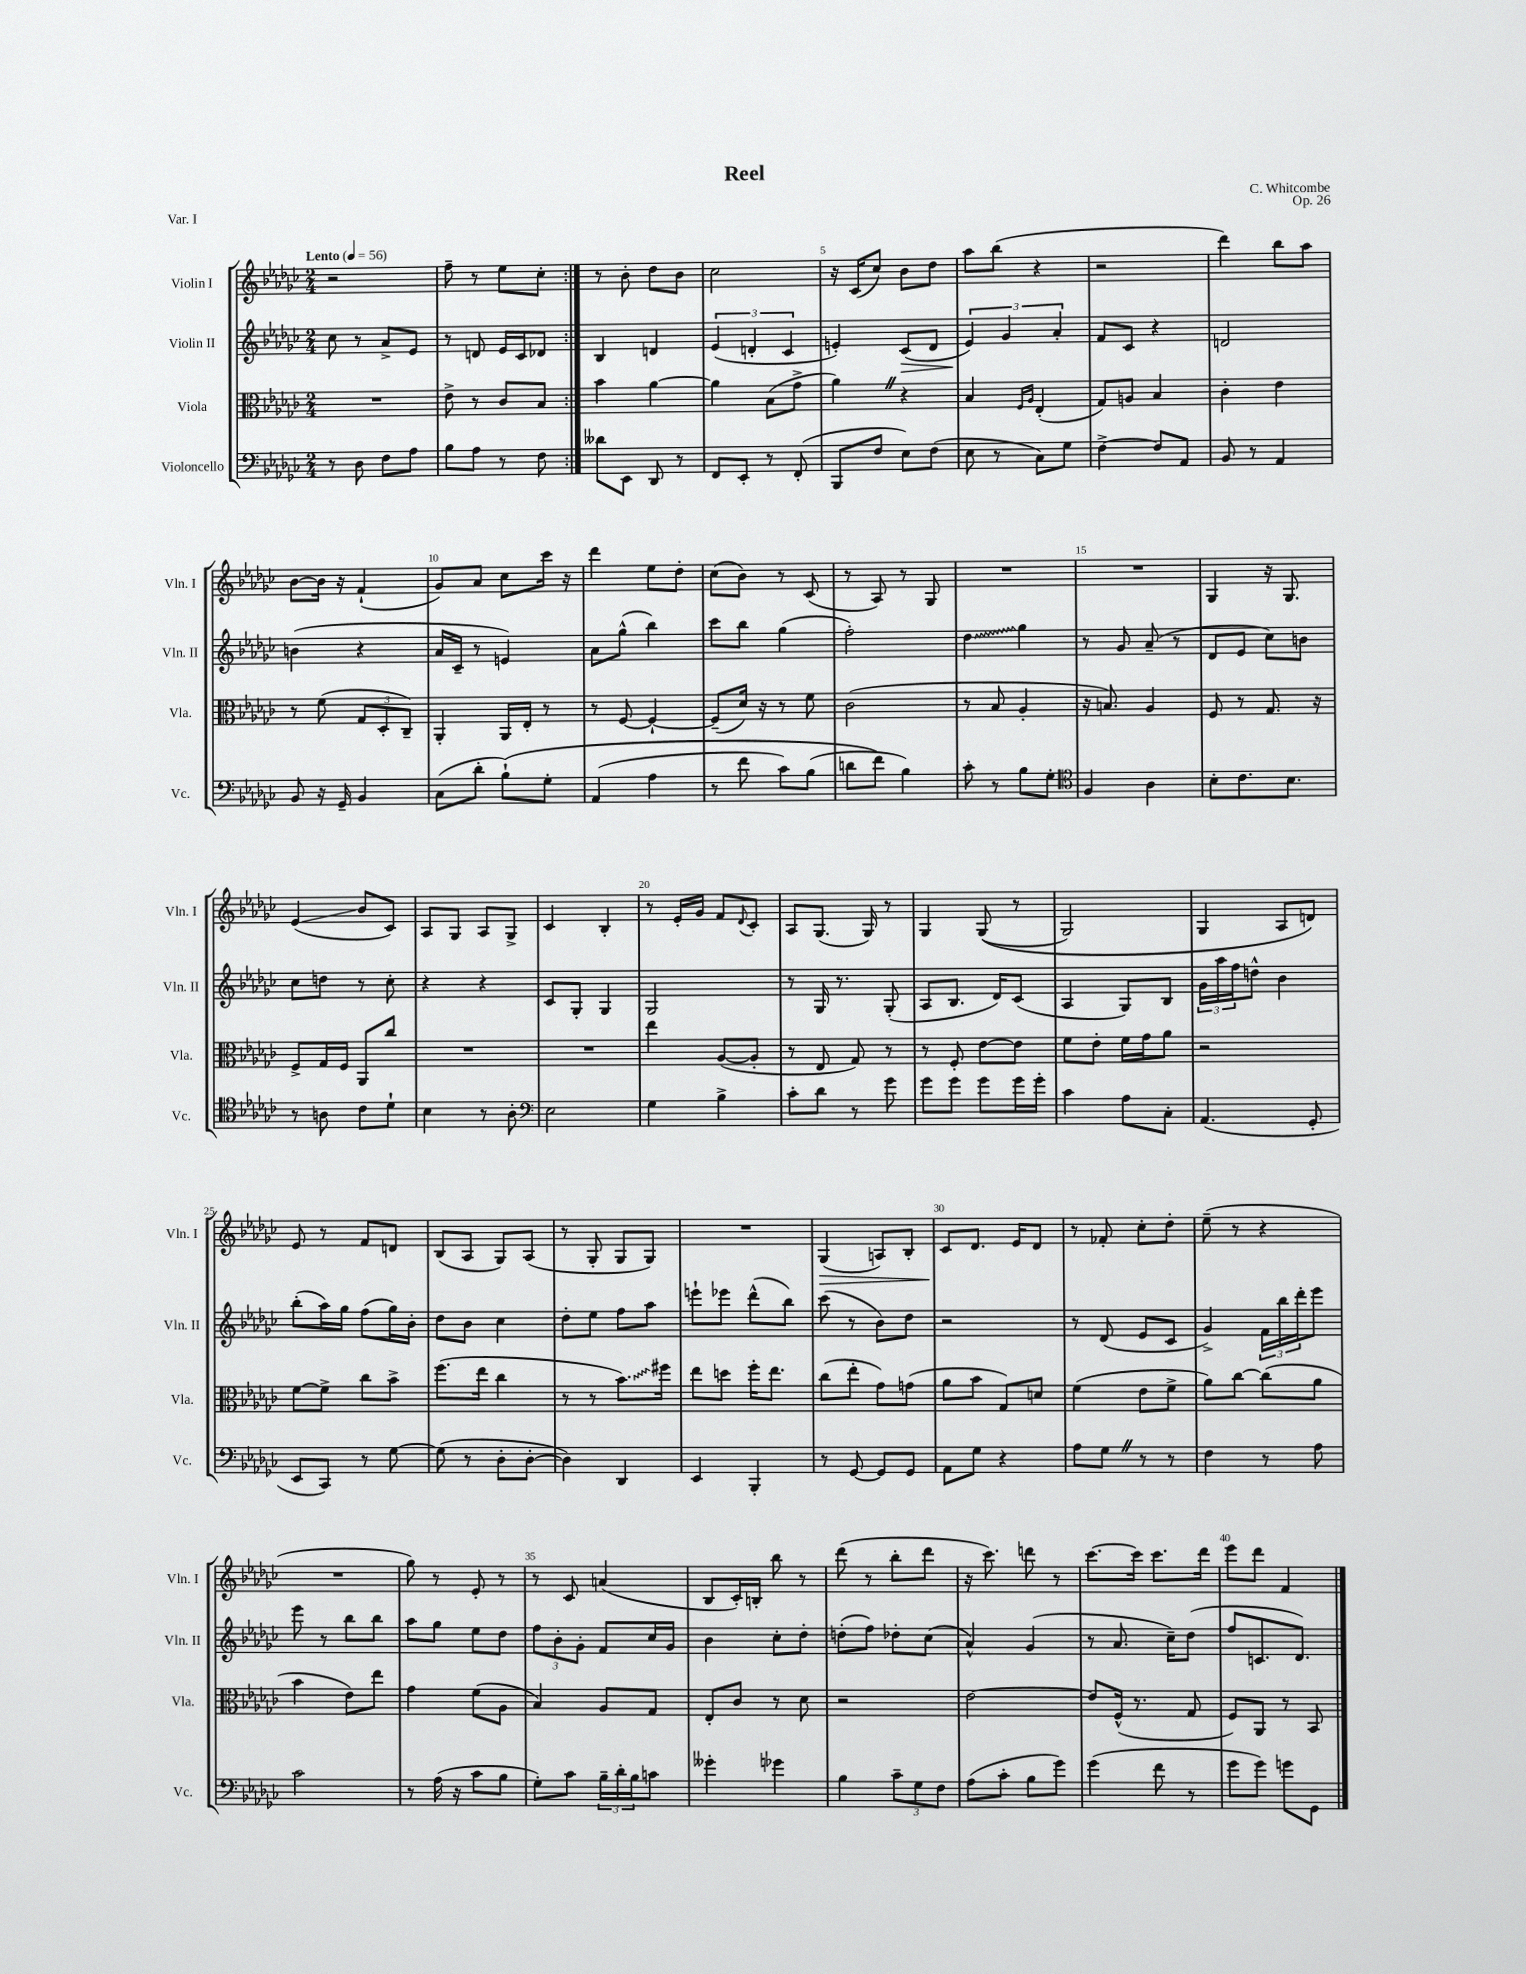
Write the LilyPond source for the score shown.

\header { title = "Reel" composer = "C. Whitcombe" opus = "Op. 26" piece = "Var. I" }
<<
\new StaffGroup <<
\new Staff = "s0" \with { instrumentName = "Violin I" shortInstrumentName = "Vln. I" } {
    \clef treble \key ges \major \numericTimeSignature \time 2/4 \tempo "Lento" 4 = 56
    \repeat volta 2 { r2 |
    f''8-- r8 ees''8 ces''8-. | }
    r8 bes'8-. des''8 bes'8 |
    ces''2 |
    r16 ces'16( ces''8) bes'8 des''8 |
    aes''8 bes''8( r4 |
    r2 |
    des'''4) bes''8 aes''8 |
    bes'8~ bes'16 r16 f'4-!( |
    ges'8) aes'8 ces''8 ces'''16 r16 |
    des'''4 ees''8 des''8-. |
    ces''8( bes'8) r8 ces'8( |
    r8 aes8) r8 ges8 |
    R2 |
    R2 |
    ges4 r16 ges8. |
    ees'4\glissando( bes'8 ces'8) |
    aes8 ges8 aes8 ges8-> |
    ces'4 bes4-. |
    r8 ees'16-. ges'16 f'8 \appoggiatura { des'8 } ces'8-. |
    aes8 ges8.( ges16) r8 |
    ges4 ges8(\( r8 |
    ges2) |
    ges4 aes8 d'8\) |
    ees'8 r8 f'8 d'8 |
    bes8( aes8 ges8) aes8( |
    r8 ges8-. ges8 ges8) |
    R2 |
    ges4\>( a8) bes8-. |
    ces'8\! des'8. ees'16 des'8 |
    r8 fes'8-. ces''8-. des''8-. |
    ees''8--( r8 r4 |
    R2 |
    ges''8) r8 ees'8-. r8 |
    r8 ces'8 a'4( |
    bes8 ces'16-.) b16-. bes''8 r8 |
    des'''8( r8 bes''8-. des'''8 |
    r16 ces'''8.) d'''8 r8 |
    ces'''8.~ ces'''16 ces'''8. des'''16 |
    ees'''8 des'''8 f'4 \bar "|." |
}
\new Staff = "s1" \with { instrumentName = "Violin II" shortInstrumentName = "Vln. II" } {
    \clef treble \key ges \major \numericTimeSignature \time 2/4
    \repeat volta 2 { ces''8 r8 aes'8-> ees'8 |
    r8 d'8 ees'16 ces'16 des'8 | }
    bes4 d'4 |
    \tuplet 3/2 { ees'4( d'4-. ces'4 } |
    e'4-.) ces'8\>( des'8 |
    \tuplet 3/2 { ees'4\!) ges'4 aes'4-. } |
    f'8 ces'8 r4 |
    d'2 |
    b'4( r4 |
    aes'16 ces'16-- r8 e'4) |
    aes'8 ges''8-^( bes''4) |
    ces'''8 bes''8 ges''4( |
    f''2-.) |
    \once \override Glissando.style = #'zigzag des''4\glissando ges''4 |
    r8 ges'8 aes'8--( r8 |
    des'8 ees'8 ces''8) b'8 |
    ces''8 d''8 r8 ces''8-. |
    r4 r4 |
    ces'8 ges8-. ges4 |
    ges2 |
    r8 ges16 r8. ges8-.( |
    aes8 bes8. des'16) ces'8( |
    aes4 ges8) bes8 |
    \tuplet 3/2 { ges'16 aes''16 f''16 } d''8-^ bes'4 |
    bes''8-.( aes''16) ges''16 f''8( ges''16) bes'16-. |
    des''8 bes'8 ces''4 |
    des''8-. ees''8 f''8 aes''8 |
    e'''8-! ees'''8 des'''8-^( bes''8) |
    ces'''8( r8 bes'8) des''8 |
    r2 |
    r8 des'8( ees'8 ces'8 |
    ges'4->) \tuplet 3/2 { f'16 bes''16 des'''16-. } ees'''8 |
    ees'''8 r8 bes''8 bes''8 |
    aes''8 ges''8 ees''8 des''8 |
    \tuplet 3/2 { f''8 bes'8-. ges'8-. } f'8 ces''16 ges'16 |
    bes'4 ces''8-. des''8-. |
    d''8-.( f''8) des''8-. ces''8( |
    aes'4-^) ges'4( |
    r8 aes'8. ces''16--) des''8( |
    f''8 c'8. des'8.) \bar "|." |
}
\new Staff = "s2" \with { instrumentName = "Viola" shortInstrumentName = "Vla." } {
    \clef alto \key ges \major \numericTimeSignature \time 2/4
    \repeat volta 2 { R2 |
    ees'8-> r8 ces'8 bes8 | }
    bes'4 aes'4~ |
    aes'4 bes8( ges'8-> |
    aes'4) \once \override BreathingSign.text = \markup { \musicglyph "scripts.caesura.straight" } \breathe r4 |
    bes4 \grace { f16 aes16 } ees4-.( |
    ges8) a8 bes4 |
    ces'4-. ees'4 |
    r8 f'8( \tuplet 3/2 { ges8 des8-. ces8--) } |
    aes,4-. aes,16 ees16-. r8 |
    r8 f8~ f4~-! |
    f8--( des'16) r16 r8 f'8 |
    ces'2( |
    r8 bes8 aes4-. |
    r16 b8.) aes4 |
    f8 r8 ges8. r16 |
    f8-> ges16 f16 aes,8 ces''8 |
    R2 |
    R2 |
    ees''4 aes8~( aes8-. |
    r8 ees8 ges8) r8 |
    r8 f8-. ees'8~ ees'8 |
    f'8 ees'8-. f'16 ges'16 aes'8 |
    r2 |
    f'8~ f'8-> ces''8 bes'8-> |
    f''8.( ees''16 ces''4 |
    r8 r8 \once \override Glissando.style = #'zigzag bes'8.\glissando) fis''16 |
    ees''8 d''8 f''16-. ees''8. |
    ces''8( ees''8-. ges'8) g'8( |
    aes'8 bes'8 ges8) d'8 |
    f'4( ees'8 f'8-> |
    aes'8) ces''8~ ces''8( aes'8 |
    bes'4 ees'8) ees''8 |
    ges'4 f'8( aes8 |
    bes4) aes8 ges8 |
    ees8-. ces'8 r8 des'8 |
    r2 |
    ees'2~ |
    ees'8 f16-^( r8. ges8 |
    f8) aes,8 r8 bes,8 \bar "|." |
}
\new Staff = "s3" \with { instrumentName = "Violoncello" shortInstrumentName = "Vc." } {
    \clef bass \key ges \major \numericTimeSignature \time 2/4
    \repeat volta 2 { r8 des8 f8 aes8 |
    bes8 aes8 r8 f8 | }
    deses'8 ees,8 des,8 r8 |
    f,8 ees,8-. r8 f,8-.( |
    bes,,8 f8 ees8) f8( |
    ees8 r8 ces8) ges8 |
    f4~-> f8 aes,8 |
    bes,8 r8 aes,4 |
    bes,8 r16 ges,16-- bes,4 |
    ces8( des'8-. bes8-!)\( ges8-. |
    aes,4( aes4 |
    r8 f'8 ces'8) bes8( |
    d'8 f'8\) bes4) |
    ces'8-. r8 bes8 ges8-. |
    \clef tenor f4 aes4 |
    bes8-. ces'8. bes8. |
    r8 a8 ces'8 des'8-! |
    bes4 r8 aes8-. |
    \clef bass ees2 |
    ges4 bes4-> |
    ces'8-. des'8 r8 ges'8 |
    ges'8 ges'8 ges'8 ges'16 ges'16-. |
    ces'4 aes8 ces8-. |
    aes,4.( ges,8-. |
    ees,8 ces,8) r8 ges8~ |
    ges8( r8 des8-. des8~-. |
    des4) des,4 |
    ees,4 bes,,4-. |
    r8 ges,8~ ges,8 ges,8 |
    aes,8 ges8 r4 |
    aes8 ges8 \once \override BreathingSign.text = \markup { \musicglyph "scripts.caesura.straight" } \breathe r8 r8 |
    f4 r8 aes8 |
    ces'2 |
    r8 aes16( r16 ces'8 bes8 |
    ges8-.) ces'8 \tuplet 3/2 { bes16-- des'16-. bes16 } c'8 |
    geses'4-. ges'4 |
    bes4 \tuplet 3/2 { ces'8-- ges8 f8 } |
    aes8( ces'8-. bes8 ges'8) |
    ges'4( f'8 r8 |
    ges'8 ges'8) g'8 ges,8 \bar "|." |
}
>>
>>
\layout { \context { \Score \override BarNumber.break-visibility = ##(#f #t #t) barNumberVisibility = #(every-nth-bar-number-visible 5) } }
